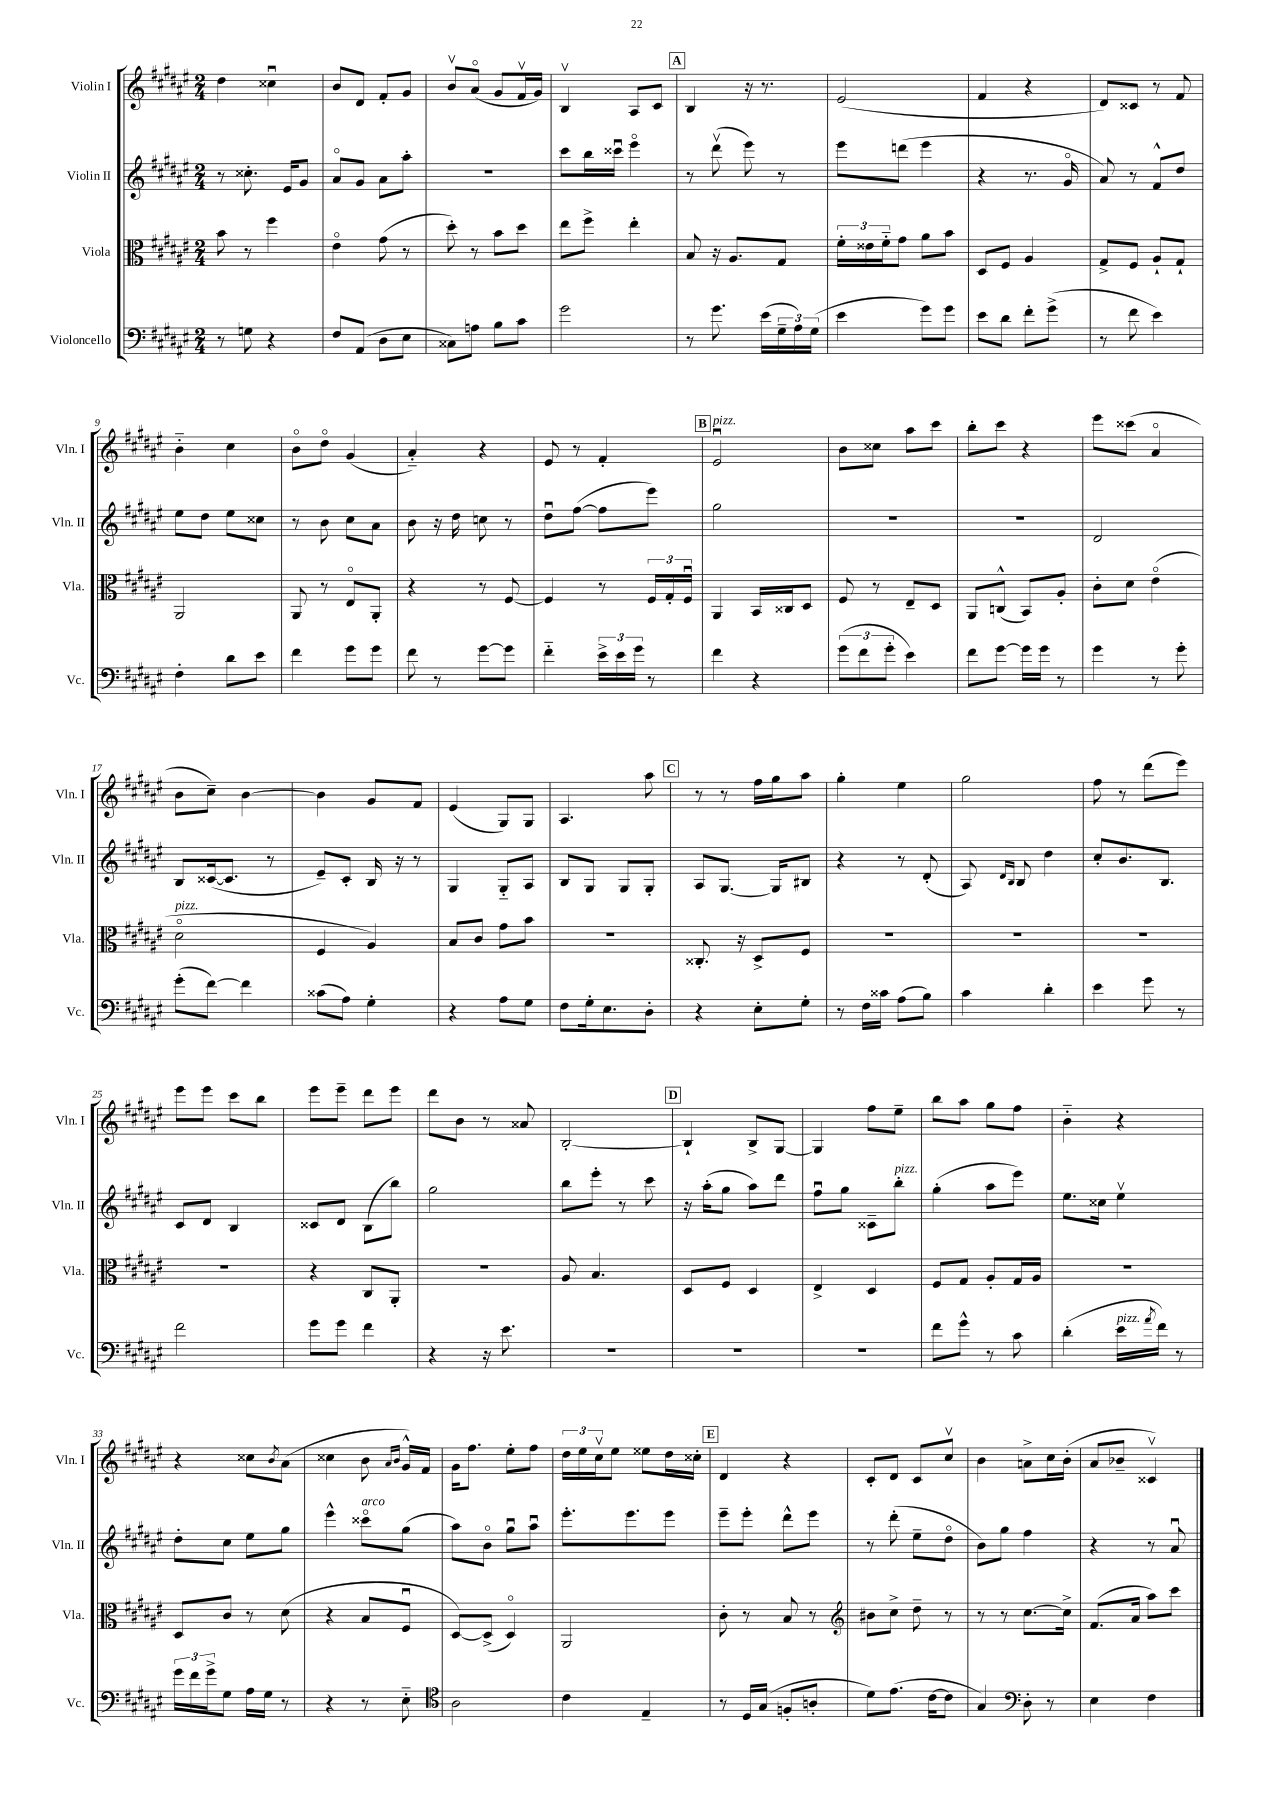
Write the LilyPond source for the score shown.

<<
\new StaffGroup <<
\new Staff = "s0" \with { instrumentName = "Violin I" shortInstrumentName = "Vln. I" } {
    \clef treble \key fis \major \numericTimeSignature \time 2/4
    dis''4 cisis''4\downbow |
    b'8 dis'8 fis'8-. gis'8 |
    b'8\upbow ais'8\flageolet( gis'8 fis'16\upbow gis'16) |
    b4\upbow ais8 cis'8 |
    \mark \markup { \box "A" } b4 r16 r8. |
    eis'2( |
    fis'4 r4 |
    dis'8) cisis'8 r8 fis'8 |
    b'4-_ cis''4 |
    b'8\flageolet dis''8\flageolet gis'4( |
    ais'4-_) r4 |
    eis'8 r8 fis'4-. |
    \mark \markup { \box "B" } eis'2\downbow^\markup { \italic "pizz." } |
    b'8 cisis''8 ais''8 cis'''8 |
    b''8-. cis'''8 r4 |
    eis'''8 cisis'''8( ais'4\flageolet |
    b'8 cis''8--) b'4~ |
    b'4 gis'8 fis'8 |
    eis'4( gis8) gis8 |
    ais4. ais''8 |
    \mark \markup { \box "C" } r8 r8 fis''16 gis''16 ais''8 |
    gis''4-. eis''4 |
    gis''2 |
    fis''8 r8 dis'''8( eis'''8) |
    eis'''8 eis'''8 cis'''8 b''8 |
    eis'''8 eis'''8-- dis'''8 eis'''8 |
    dis'''8 b'8 r8 aisis'8 |
    b2~-. |
    \mark \markup { \box "D" } b4-! b8-> gis8~ |
    gis4 fis''8 eis''8-- |
    b''8 ais''8 gis''8 fis''8 |
    b'4-_ r4 |
    r4 cisis''8 \acciaccatura { b'8 } ais'8( |
    cisis''4 b'8 \grace { ais'16 b'16 } gis'16-^) fis'16 |
    gis'16 fis''8. eis''8-. fis''8 |
    \tuplet 3/2 { dis''16 eis''16 cis''16\upbow } eis''8 eisis''8 dis''16 cisis''16-. |
    \mark \markup { \box "E" } dis'4 r4 |
    cis'8-. dis'8 cis'8 cis''8\upbow |
    b'4 a'8-> cis''16 b'16-.( |
    ais'8 bes'8-- cisis'4\upbow) \bar "|." |
}
\new Staff = "s1" \with { instrumentName = "Violin II" shortInstrumentName = "Vln. II" } {
    \clef treble \key fis \major \numericTimeSignature \time 2/4
    r8 cisis''8.-. eis'16 gis'8 |
    ais'8\flageolet gis'8 ais'8 ais''8-. |
    r2 |
    cis'''8 b''16 cisis'''16\downbow eis'''4\flageolet |
    \mark \markup { \box "A" } r8 dis'''8\upbow( eis'''8) r8 |
    eis'''8 d'''8( eis'''4 |
    r4 r8. gis'16\flageolet |
    ais'8) r8 fis'8-^ dis''8 |
    eis''8 dis''8 eis''8 cisis''8 |
    r8 b'8 cis''8 ais'8 |
    b'8 r16 dis''16 c''8 r8 |
    dis''8\downbow fis''8~( fis''8 eis'''8) |
    \mark \markup { \box "B" } gis''2 |
    R2 |
    R2 |
    dis'2 |
    b8 cisis'16~( cisis'8. r8 |
    eis'8--) cis'8-. b16 r16 r8 |
    gis4 gis8-_ ais8 |
    b8 gis8 gis8 gis8-. |
    \mark \markup { \box "C" } ais8 gis8.~ gis16 bis8 |
    r4 r8 dis'8-.( |
    ais8) \grace { dis'16 b16 } b8 dis''4 |
    cis''8-. b'8. b8. |
    cis'8 dis'8 b4 |
    cisis'8 dis'8 b8( b''8) |
    gis''2 |
    b''8 eis'''8-. r8 cis'''8 |
    \mark \markup { \box "D" } r16 ais''16-.( gis''8 ais''8) dis'''8 |
    fis''8\downbow gis''8 cisis'8-- b''8-.^\markup { \italic "pizz." } |
    gis''4-.( ais''8 eis'''8) |
    eis''8. cisis''16 eis''4\upbow |
    dis''8-. cis''8 eis''8 gis''8 |
    eis'''4-^ cisis'''8\flageolet^\markup { \italic "arco" } gis''8( |
    ais''8) b'8\flageolet gis''8\downbow ais''8\downbow |
    eis'''8.-. eis'''8. eis'''8 |
    \mark \markup { \box "E" } eis'''8-- eis'''8-. dis'''8-^ eis'''8 |
    r8 dis'''8-.( eis''8-- dis''8\flageolet |
    b'8) gis''8 fis''4 |
    r4 r8 ais'8\downbow \bar "|." |
}
\new Staff = "s2" \with { instrumentName = "Viola" shortInstrumentName = "Vla." } {
    \clef alto \key fis \major \numericTimeSignature \time 2/4
    b'8 r8 fis''4 |
    eis'4\flageolet gis'8( r8 |
    dis''8-.) r8 b'8 dis''8 |
    eis''8 fis''8-> eis''4-. |
    \mark \markup { \box "A" } b8 r16 ais8. gis8 |
    \tuplet 3/2 { fis'16-. eisis'16 fis'16-_ } gis'8 ais'8 b'8 |
    dis8 fis8 ais4 |
    gis8-> fis8 ais8-! gis8-! |
    ais,2 |
    ais,8 r8 eis8\flageolet ais,8-. |
    r4 r8 fis8~ |
    fis4 r8 \tuplet 3/2 { fis16 gis16-. fis16\downbow } |
    \mark \markup { \box "B" } ais,4 b,16 cisis16 dis8 |
    fis8 r8 eis8-- dis8 |
    ais,8 c8-^( b,8) ais8-. |
    cis'8-. dis'8 eis'4\flageolet( |
    dis'2\flageolet^\markup { \italic "pizz." } |
    fis4 ais4) |
    b8 cis'8 gis'8 b'8 |
    R2 |
    \mark \markup { \box "C" } cisis8.-. r16 dis8-> fis8 |
    R2 |
    R2 |
    R2 |
    R2 |
    r4 cis8 ais,8-. |
    r2 |
    ais8 b4. |
    \mark \markup { \box "D" } dis8 fis8 dis4 |
    eis4-> dis4 |
    fis8 gis8 ais8-. gis16 ais16 |
    R2 |
    dis8 cis'8 r8 dis'8( |
    r4 b8 fis8\downbow |
    dis8~) dis8->( dis4\flageolet) |
    ais,2 |
    \mark \markup { \box "E" } cis'8-. r8 b8 r8 |
    \clef treble bis'8 cis''8-> dis''8-- r8 |
    r8 r8 cis''8.~ cis''16-> |
    fis'8.( ais'16 ais''8) cis'''8 \bar "|." |
}
\new Staff = "s3" \with { instrumentName = "Violoncello" shortInstrumentName = "Vc." } {
    \clef bass \key fis \major \numericTimeSignature \time 2/4
    r8 g8 r4 |
    fis8 ais,8( dis8 eis8 |
    cisis8) a8 b8 cis'8 |
    gis'2 |
    \mark \markup { \box "A" } r8 gis'8. eis'16( \tuplet 3/2 { gis16-- ais16) gis16( } |
    eis'4 gis'8) gis'8 |
    eis'8 dis'8 fis'8-. gis'8->( |
    r8 fis'8 eis'4) |
    fis4-. dis'8 eis'8 |
    fis'4 gis'8 gis'8 |
    fis'8 r8 gis'8~ gis'8 |
    fis'4-_ \tuplet 3/2 { eis'16-> eis'16 gis'16 } r8 |
    \mark \markup { \box "B" } fis'4 r4 |
    \tuplet 3/2 { gis'8( fis'8 gis'8-. } eis'4) |
    fis'8 gis'8~ gis'16 gis'16 r8 |
    gis'4 r8 gis'8-. |
    gis'8-.( fis'8~) fis'4 |
    cisis'8( ais8) gis4-. |
    r4 ais8 gis8 |
    fis8 gis16-. eis8. dis8-. |
    \mark \markup { \box "C" } r4 eis8-. gis8-. |
    r8 fis16 cisis'16 ais8( b8) |
    cis'4 dis'4-. |
    eis'4 gis'8 r8 |
    fis'2 |
    gis'8 gis'8 fis'4 |
    r4 r16 eis'8. |
    R2 |
    \mark \markup { \box "D" } R2 |
    R2 |
    fis'8 gis'8-^ r8 cis'8 |
    dis'4-.( eis'16^\markup { \italic "pizz." } \acciaccatura { ais'8 } fis'16) r8 |
    \tuplet 3/2 { gis'16 fis'16 gis'16-> } gis8 ais16 gis16 r8 |
    r4 r8 eis8-_ |
    \clef tenor ais2 |
    cis'4 eis4-- |
    \mark \markup { \box "E" } r8 dis16 gis16( f8-. a8-. |
    dis'8) eis'8.( cis'16~ cis'8 |
    gis4) \clef bass dis8-. r8 |
    eis4 fis4 \bar "|." |
}
>>
>>
